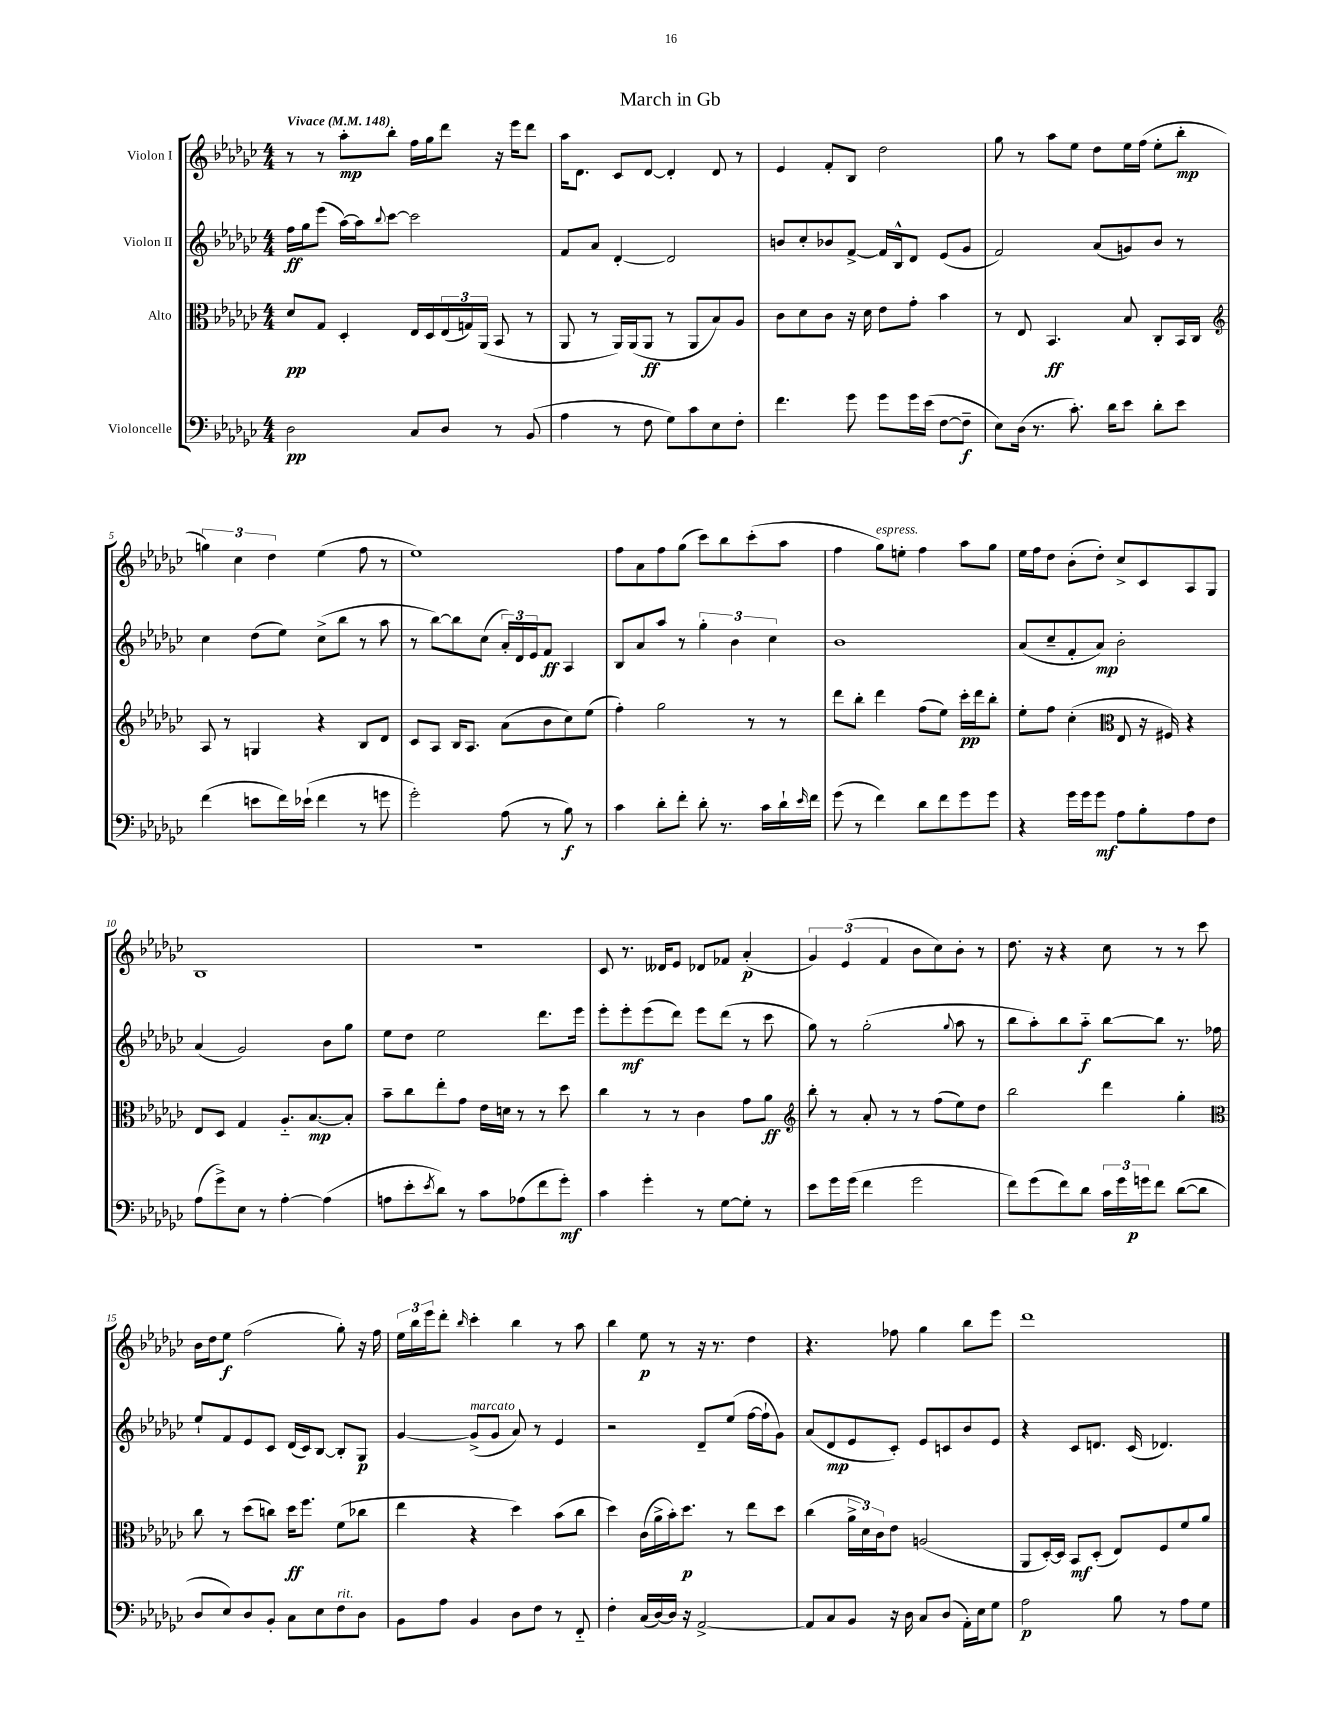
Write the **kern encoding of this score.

**kern	**kern	**kern	**kern
*staff4	*staff3	*staff2	*staff1
*clefF4	*clefC3	*clefG2	*clefG2
*k[b-e-a-d-g-c-]	*k[b-e-a-d-g-c-]	*k[b-e-a-d-g-c-]	*k[b-e-a-d-g-c-]
*M4/4	*M4/4	*M4/4	*M4/4
*MM148	*MM148	*MM148	*MM148
2D-	8d-	16ff	8r
.	.	16gg-	.
.	8G-	(8eee-	8r
.	4D-'	[16aa-)	8aa-'
.	.	16aa-]	.
.	.	8qqbb-	.
.	.	[8ccc-	8bb-'
8C-	16E-	2ccc-]	16ff
.	16D-	.	16gg-
8D-	(24E-	.	8ddd-
.	24G)	.	.
.	(24AA-	.	.
8r	8BB-	.	16r
.	.	.	16eee-
(8BB-	8r	.	8ddd-
=	=	=	=
4A-	8AA-	8f	16aa-
.	.	.	8.d-
.	8r	8a-	.
8r	16AA-)	[4d-'	8c-
.	(16AA-	.	.
8F	8AA-	.	[8d-
8G-)	8r	2d-]	4d-']
8c-	8AA-	.	.
8E-	8B-)	.	8d-
8F'	8A-	.	8r
=	=	=	=
4.f	8c-	8b	4e-
.	8d-	8cc-'	.
.	8c-	8b-	8f'
8g-	16r	[8f^	8B-
.	16d-	.	.
8g-	8e-	16f]	2dd-
.	.	16B-^^	.
16g-	8g-'	8d-	.
(16e-	.	.	.
[8F	4b-	(8e-	.
8F~]	.	8g-	.
=	=	=	=
8E-)	8r	2f)	8gg-
(16D-	8E-	.	8r
8.r	.	.	.
.	4.BB-	.	8aa-
8.c-')	.	.	8ee-
.	.	(8a-	8dd-
16d-	.	.	.
8e-	8B-	8g)	16ee-
.	.	.	(16ff
8d-'	8C-'	8b-	8ee-'
8e-	16BB-	8r	8bb-'
.	16C-	.	.
=	=	=	=
*	*clefG2	*	*
(4f	8A-	4cc-	6gg)
.	8r	.	.
.	.	.	6cc-
8e	4G	(8dd-	.
.	.	.	6dd-
16f)	.	8ee-)	.
(16e-`	.	.	.
4f	4r	(8cc-^	(4ee-
.	.	8bb-	.
8r	8B-	8r	8ff
8g	8d-	8aa-	8r
=	=	=	=
2g-')	8c-	8r	1ee-)
.	8A-	[8bb-)	.
.	16B-	8bb-]	.
.	8.A-	.	.
.	.	(8cc-	.
(8A-	(8a-	24a-')	.
.	.	24d-	.
.	.	24e-	.
8r	8b-	8f	.
8B-)	8cc-)	4A-	.
8r	(8ee-	.	.
=	=	=	=
4c-	4ff')	8B-	8ff
.	.	8a-	8a-
8d-'	2gg-	8aa-	8ff
8f'	.	8r	(8gg-
8d-'	.	6gg-'	8ccc-)
8.r	.	.	8bb-
.	.	6b-	.
.	8r	.	(8ccc-'
16c-	.	.	.
.	.	6cc-	.
16d-`	8r	.	8aa-
16qqe-	.	.	.
16f	.	.	.
=	=	=	=
(8g-	8ddd-	1b-	4ff
8r	8bb-'	.	.
4f)	4ddd-	.	8gg-)
.	.	.	8ee'
8d-	(8ff	.	4ff
8f	8ee-)	.	.
8g-	16ccc-'	.	8aa-
.	16ddd-	.	.
8g-	8bb-'	.	8gg-
=	=	=	=
4r	8ee-'	(8a-	16ee-
.	.	.	16ff
.	8ff	8cc-~	8dd-
16g-	(4cc-'	8f'	(8b-'
16g-	.	.	.
8g-	.	8a-)	8dd-')
*	*clefC3	*	*
8A-	8E-	2b-'	8cc-^
8B-'	16r	.	8c-
.	16F#)	.	.
8A-	4r	.	8A-
8F	.	.	8G-
=	=	=	=
(8A-	8E-	(4a-	1B-
8g-^)	8D-	.	.
8E-	4G-	2g-)	.
8r	.	.	.
[4A-'	8.A-'~	.	.
.	[8.B-	.	.
(4A-]	.	8b-	.
.	8B-']	8gg-	.
=	=	=	=
8A	8b-~	8ee-	1r
8e-'	8cc-	8dd-	.
8qe-	.	.	.
8d-)	8ee-'	2ee-	.
8r	8g-	.	.
8c-	16e-	.	.
.	16d	.	.
(8A-	8r	.	.
8f	8r	8.ddd-	.
8g-')	8dd-	.	.
.	.	16eee-	.
=	=	=	=
4c-	4cc-	8eee-'	8c-
.	.	8eee-'	8.r
4g-'	8r	(8eee-	.
.	.	.	16d--
.	8r	8ddd-)	8e-
8r	4c-	8eee-	8d-
[8G-	.	(8ddd-	8f-
8G-']	8g-	8r	(4a-'
8r	8a-	8ccc-	.
=	=	=	=
*	*clefG2	*	*
8e-	8bb-'	8gg-)	6g-)
16g-	8r	8r	.
.	.	.	(6e-
(16g-	.	.	.
4f	8a-'	(2gg-'	.
.	.	.	6f
.	8r	.	.
2g-	8r	.	8b-
.	(8ff	.	8cc-)
.	.	8qqgg-	.
.	8ee-)	8aa-	8b-'
.	8dd-	8r	8r
=	=	=	=
8f)	2bb-	8bb-	8.dd-
(8g-	.	8aa-')	.
.	.	.	16r
8f)	.	8bb-	4r
8d-	.	8aa-'~	.
24c-	4ddd-	[8bb-	8cc-
24g-	.	.	.
24g	.	.	.
8f	.	8bb-]	8r
([8d-	4gg-'	8.r	8r
8d-]	.	.	8ccc-
.	.	16ff-	.
=	=	=	=
*	*clefC3	*	*
8D-	8cc-	8ee-`	16b-
.	.	.	16dd-
8E-)	8r	8f	8ee-
8D-	(8dd-	8e-	(2ff
8BB-'	8cc)	8c-	.
8C-	16dd-	(16d-	.
.	8.ff	16c-)	.
8E-	.	[8B-	.
8F	(8f	8B-']	8gg-')
8D-	8cc-	8G-	16r
.	.	.	16ff
=	=	=	=
8BB-	4ee-	[4g-	24ee-
.	.	.	24bb-
.	.	.	24eee-
8A-	.	.	8ddd-'
.	.	.	16qqbb-
4BB-	4r	(8g-^]	4ccc-'
.	.	8g-	.
8D-	4dd-)	8a-)	4bb-
8F	.	8r	.
8r	(8b-	4e-	8r
8FF'~	8cc-	.	8aa-
=	=	=	=
4F'	4dd-)	2r	4bb-
(16C-	(16c-	.	8ee-
[16D-)	16a-^	.	.
16D-]	16b-')	.	8r
16r	8.dd-	.	.
[2AA-^	.	8d-~	16r
.	.	.	8.r
.	8r	(8ee-	.
.	8ee-	[16ff	4dd-
.	.	16ff`]	.
.	8dd-	8g-)	.
=	=	=	=
8AA-]	(4cc-	(8a-	4.r
8C-	.	8d-	.
8BB-	24a-^	8e-	.
.	24d-)	.	.
.	24c-	.	.
16r	8e-	8c-')	8ff-
16D-	.	.	.
8C-	(2A	8e-	4gg-
(8D-	.	8c	.
16AA-')	.	8b-	8bb-
16E-	.	.	.
8G-	.	8e-	8eee-
=	=	=	=
2A-	8AA-	4r	1ddd-
.	[16D-')	.	.
.	16D-]	.	.
.	8BB-	8c-	.
.	(8D-'	8.d	.
8B-	8E-)	.	.
.	.	(16c-	.
8r	8F	4.d-)	.
8A-	8f	.	.
8G-	8a-	.	.
==	==	==	==
*-	*-	*-	*-
